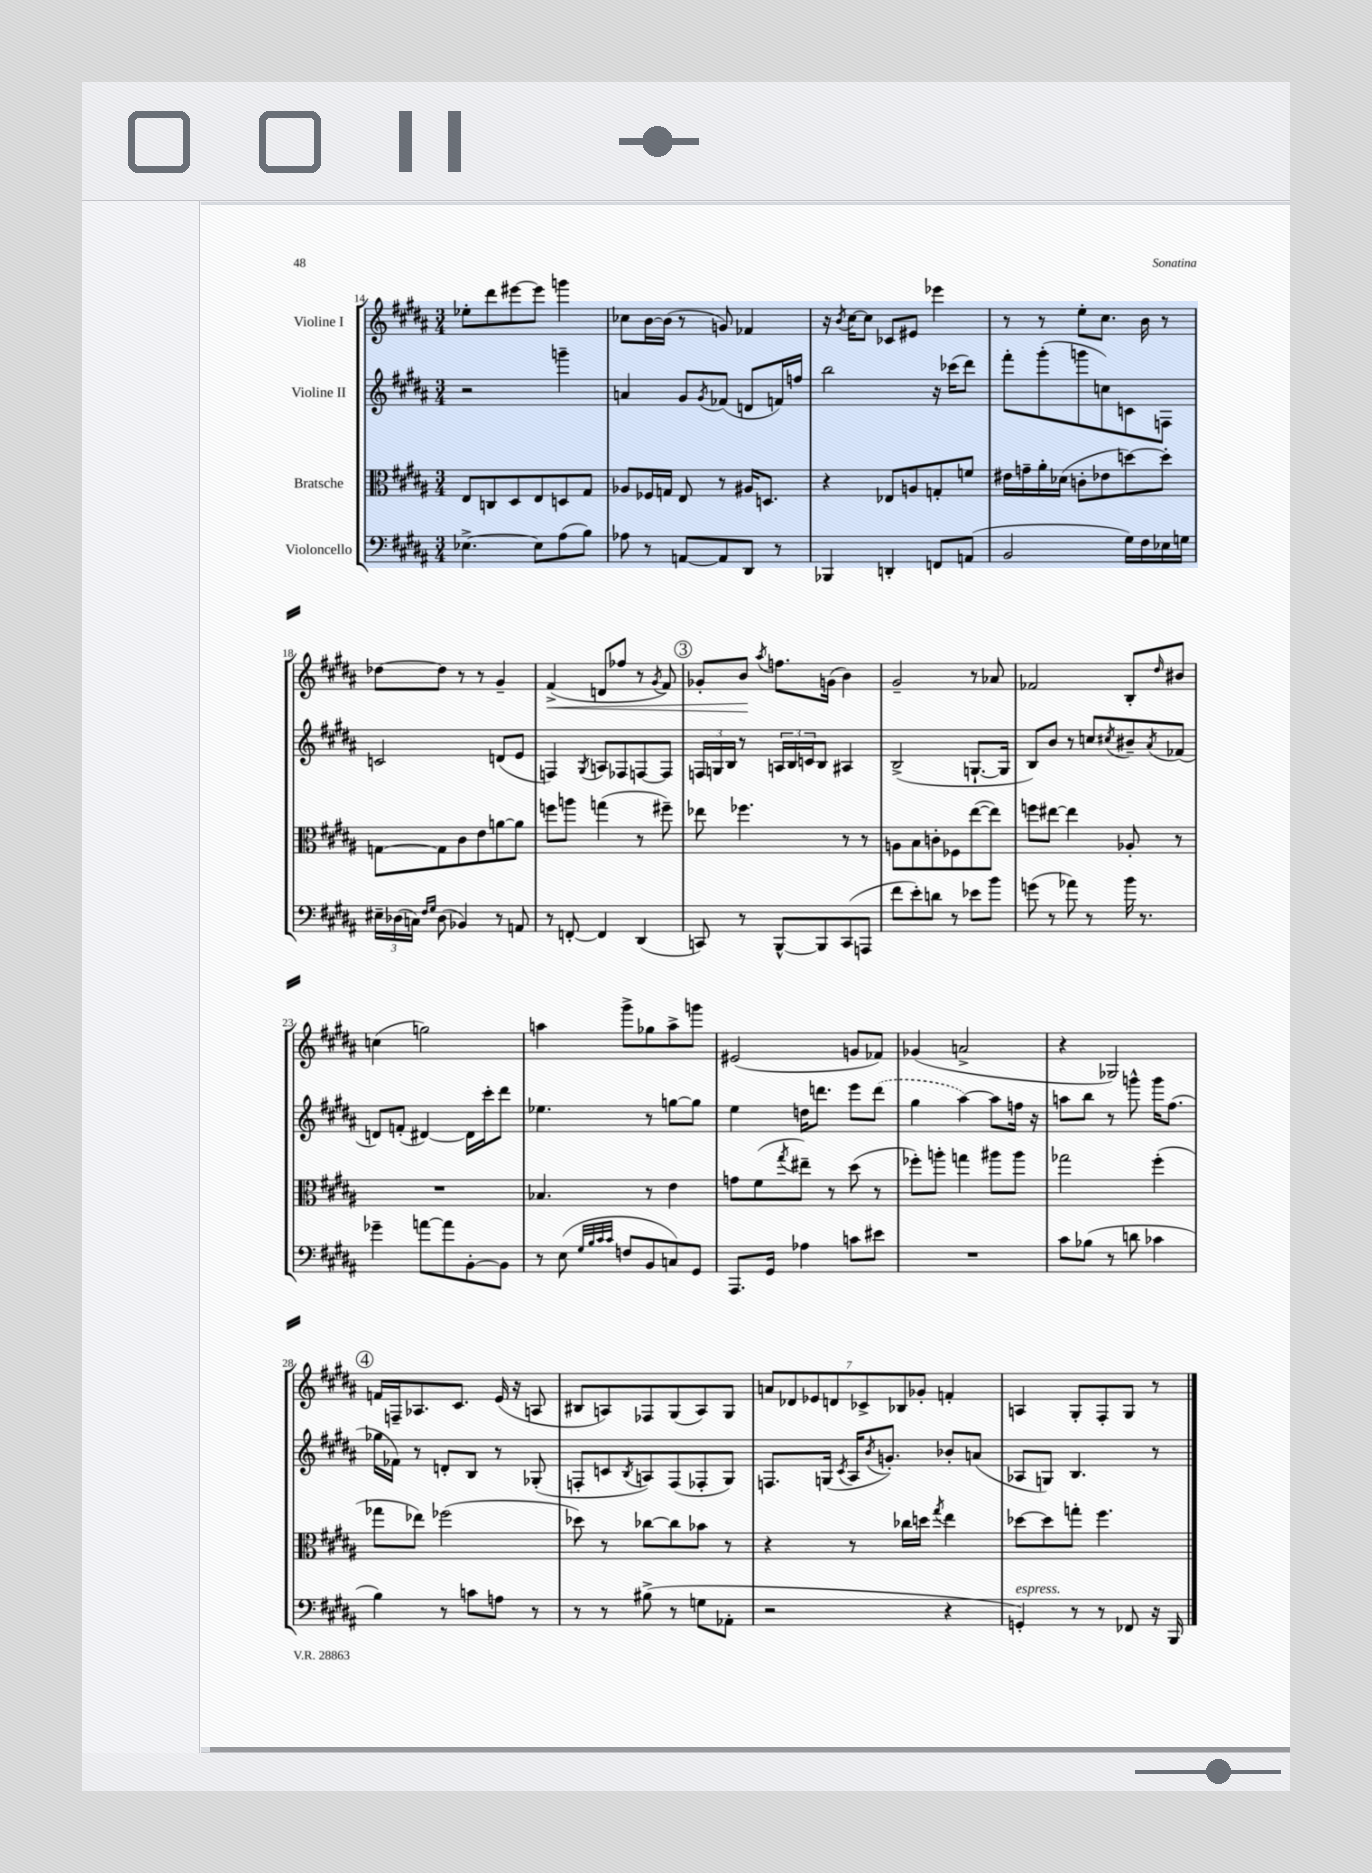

**kern	**kern	**kern	**kern	**dynam
*part4	*part3	*part2	*part1	*part1
*staff4	*staff3	*staff2	*staff1	*staff1
*I"Violoncello	*I"Bratsche	*I"Violine II	*I"Violine I	*
*clefF4	*clefC3	*clefG2	*clefG2	*
*k[f#c#g#d#a#]	*k[f#c#g#d#a#]	*k[f#c#g#d#a#]	*k[f#c#g#d#a#]	*
*M3/4	*M3/4	*M3/4	*M3/4	*
=14	=14	=14	=14	=14
[4.E-X^\	8E/L	2r	8ee-X'\L	.
.	8Cn/	.	8ddd#\	.
.	8D#/	.	[8eee#X\	.
8E-\L]	8E/	.	8eee#\J]	.
(8A#\	8Dn/	4gggn~\	4gggn\	.
8B\J)	8G#/J	.	.	.
=15	=15	=15	=15	=15
8A-X\	8A-X/L	4an/	8cc-X\L	.
8r	16F-X/L	.	[16b\L	.
.	16Gn/JJ	.	(16b\JJ]	.
[8AAn/L	8E/	8g#/L	8r	.
.	.	8qg#/	.	.
8AA/]	8r	(8f-X/J	8gn/)	.
8DD#/J	16A#X/KL	8dn/L	4f-X/	.
.	8.Dn/J	.	.	.
8r	.	16fn/L)	.	.
.	.	16ffn/JJ	.	.
=16	=16	=16	=16	=16
4BBB-X/	4r	2bb\	16r	.
.	.	.	8qb/	.
.	.	.	[16cc#\KL	.
.	.	.	8cc#\J]	.
4DDn'/	8E-X/L	.	8c-X/L	.
.	8An/	.	8e#X/J	.
8FFn/L	8Gn'/	16r	4eee-X\	.
.	.	(16ccc-X\KL	.	.
(8AAn/J	8fn/J	8ddd#\J)	.	.
=17	=17	=17	=17	=17
2BB/	16e#X\LL	8fff#'\L	8r	.
.	16gn~\	.	.	.
.	16a#'\	(8ggg#'\	8r	.
.	(16d-X\JJ	.	.	.
.	8cn'\L	8gggn\	8ee'\L	.
.	8e-X\	8ccn\)	8.cc#\J	.
16G#\LL)	[8ddn\)	8cn\	.	.
16F#\	.	.	16b\	.
16E-X\	8dd'\J]	8Fn\J	8r	.
16Gn\JJ	.	.	.	.
!!LO:LB:g=z
=18	=18	=18	=18	=18
24E#X~\LL	[8Gn\L	2cn/	[8dd-X\L	.
(24D-X\	.	.	.	.
24Cn\JJ)	.	.	.	.
16qqF#/LL	.	.	.	.
16qqG#/JJ	.	.	.	.
(8D-\	8G\]	.	8dd-\J]	.
4BB-X/)	8c#\	.	8r	.
.	8e\	.	8r	.
8r	[8an\	(8dn/L	4g#~/	.
8AAn/	8a\J]	8e/J	.	.
=19	=19	=19	=19	=19
!	!	!	!	!LO:HP:b
8r	8ffn\L	4Fn/)	(4f#^/	<
[8FFn'/	8aan\J	.	.	.
.	.	8qG#/	.	.
4FF/]	(4ggn\	8An/L	8dn/L	.
.	.	8F-X/	8ff-X/J	.
(4DD#/	8r	[8Fn/	8r	.
.	.	.	8qg#/	.
.	8ff#X~\)	8F/J]	8f#/)	.
!!LO:REH:place=s1:t=3
=20	=20	=20	=20	=20
8CCn/)	8ee-X\	24Fn/LL	8g-X'/L	.
.	.	24Gn/	.	.
.	.	24B/JJ	.	.
8r	4.ff-X\	8r	8b/J	.
.	.	.	8qaa#/	.
[8BBB^^/L	.	24An/LL	8.ffn\L	[
.	.	24B/	.	.
.	.	24cn/J	.	.
8BBB/]	.	8B/J	.	.
.	.	.	(16gn\Jk	.
(8CC/	8r	4A#X/	4b\)	.
8AAAn/J	8r	.	.	.
=21	=21	=21	=21	=21
8f#\L	8An\L	(2B^/	2g#~/	.
8e'\)	8B\	.	.	.
8dn\J	8cn'\	.	.	.
8r	8F-X\	.	.	.
8e-X\L	([8ee\	[8.Gn`/L	8r	.
8b\J	8ee\J])	.	8a-X/	.
.	.	16G/Jk]	.	.
=22	=22	=22	=22	=22
(8gn\	8ffn\L	8B/L)	2f-X/	.
8r	[8ee#X\J	8b/J	.	.
8a-X\)	4ee#\]	8r	.	.
8r	.	8ccn/L	.	.
.	.	8qcc#X/	.	.
16b\	8A-X'/	8b#X~/	8B'/L	.
8.r	.	.	.	.
.	.	8qa#/	16qqdd#/	.
.	8r	(8f-X/J	8b#X/J	.
!!LO:LB:g=z
=23	=23	=23	=23	=23
4g-X~\	2.r	8dn/L)	(4ccn\	.
.	.	(8fn'/J	.	.
[8an\L	.	[4d#X/)	2ggn\)	.
8a\]	.	.	.	.
[8BB'\	.	16d#\LL]	.	.
.	.	16ccc#'\J	.	.
8BB\J]	.	8ddd#\J	.	.
=24	=24	=24	=24	=24
8r	4.B-X/	4.ee-X\	4aan\	.
(8E\	.	.	.	.
32qqG#/LLL	.	.	.	.
32qqB/	.	.	.	.
32qqc#/	.	.	.	.
32qqc#/JJJ	.	.	.	.
8Fn/L	.	.	8ggg#^\L	.
8BB/	8r	8r	8gg-X\	.
8Cn/)	4e\	[8ggn\L	8aa^\	.
8GG#/J	.	8gg\J]	8gggn\J	.
=25	=25	=25	=25	=25
8.AAA#/L	8gn\L	4ee\	(2e#X/	.
.	(8f#\	.	.	.
16GG#/Jk	.	.	.	.
.	8qgg#/	.	.	.
4A-X\	8ee#X~\J)	16ddn\KL	.	.
.	.	8.dddn\J	.	.
.	8r	.	.	.
8cn\L	(8dd#\	8eee\L	8gn/L	.
8e#X\J	8r	(8ddd\J	8f-X/J)	.
=26	=26	=26	=26	=26
2.r	8ff-X'\L)	4gg#\	(4g-X/	.
.	8aan'\J	.	.	.
.	4ggn\	[4aa#\)	2an^/	.
.	8aa#X\L	8aa#\L]	.	.
.	8aa#\J	16ffn\Jk	.	.
.	.	16r	.	.
=27	=27	=27	=27	=27
8c#\L	2gg-X\	8aan\L	4r	.
(8B-X\J	.	8bb\J	.	.
8r	.	8r	2G-X/)	.
8dn\	.	8gggn^^\	.	.
4c-X\	(4ff#'\	16ggg\KL	.	.
.	.	(8.ff#\J	.	.
!!LO:LB:g=z
!!LO:REH:place=s1:t=4
=28	=28	=28	=28	=28
4B\)	8gg-X\L	16gg-X\LL	16fn/LL	.
.	.	16f-X\JJ)	16Fn~/J	.
.	8ee-X\J)	8r	8.A-X/	.
8r	(2ff-X\	8dn'/L	.	.
.	.	.	8.c#/J	.
8cn\L	.	8B/J	.	.
8An\J	.	8r	(16e/	.
.	.	.	16r	.
8r	.	(8G-X'/	8An/	.
=29	=29	=29	=29	=29
8r	8dd-X\)	8Fn'/L	8B#X/L	.
8r	8r	8cn/	8An/)	.
.	.	8qB/	.	.
(8B#X^\	[8cc-X\L	8An/)	8F-X/	.
8r	8cc-\]	(8F/	(8G#/	.
8Gn\L	8b-X\J	8F-X'/	8A/)	.
8AA-X'\J	8r	8G#/J)	8G#/J	.
=30	=30	=30	=30	=30
2r	4r	8.Fn/L	14an/L	.
.	.	.	14d-X/	.
.	.	.	14e-X/	.
.	.	(16Gn/Jk	.	.
.	.	.	14dn/	.
.	.	8qc#/	.	.
.	8r	16A#/KL	.	.
.	.	.	14c-X^/	.
.	.	8qb/	.	.
.	.	8.gn'/J)	.	.
.	.	.	14B-X/	.
.	16cc-X\LL	.	.	.
.	.	.	14g-X'/J	.
.	16ddn\JJ	.	.	.
.	8qgg#/	.	.	.
4r	4ee\	8b-X'/L	4fn'/	.
.	.	(8an/J	.	.
=31	=31	=31	=31	=31
!LO:TX:a:i:t=espress.	!	!	!	!
4GGn'/)	[8dd-X\L	8A-X/L	4An/	.
.	8dd-\]	8Gn/J)	.	.
8r	8ggn'\J	4.B/	8G#'/L	.
8r	4.ff#\	.	8F#'/	.
8FF-X/	.	.	8G#/J	.
16r	.	8r	8r	.
16BBB/	.	.	.	.
==	==	==	==	==
*-	*-	*-	*-	*-
